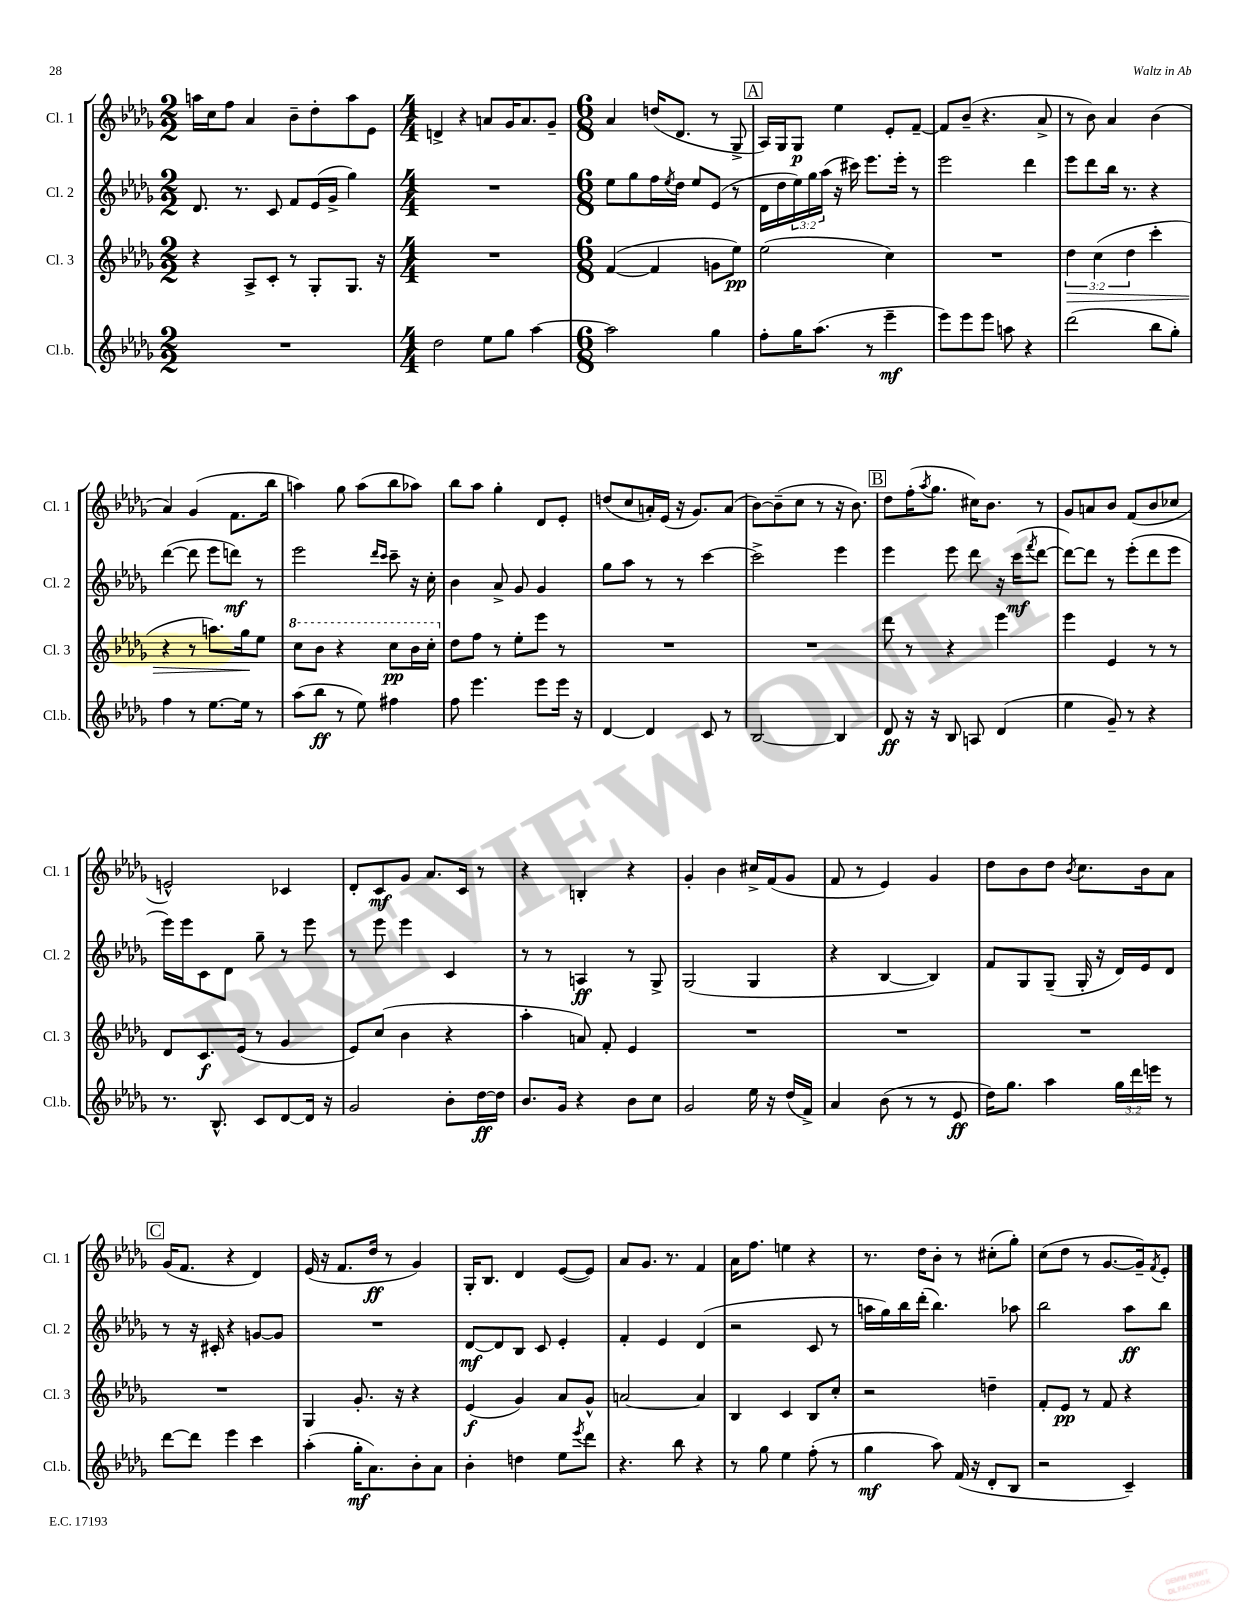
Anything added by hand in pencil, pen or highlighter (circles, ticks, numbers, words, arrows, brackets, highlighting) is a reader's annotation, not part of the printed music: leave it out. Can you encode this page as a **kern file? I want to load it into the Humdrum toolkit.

**kern	**dynam	**kern	**dynam	**kern	**dynam	**kern	**dynam
*part4	*part4	*part3	*part3	*part2	*part2	*part1	*part1
*staff4	*staff4	*staff3	*staff3	*staff2	*staff2	*staff1	*staff1
*I"Cl.b.	*	*I"Cl. 3	*	*I"Cl. 2	*	*I"Cl. 1	*
*I'Cl.b.	*	*I'Cl. 3	*	*I'Cl. 2	*	*I'Cl. 1	*
*clefG2	*	*clefG2	*	*clefG2	*	*clefG2	*
*k[b-e-a-d-g-]	*	*k[b-e-a-d-g-]	*	*k[b-e-a-d-g-]	*	*k[b-e-a-d-g-]	*
*M2/2	*	*M2/2	*	*M2/2	*	*M2/2	*
=2	=2	=2	=2	=2	=2	=2	=2
1r	.	4r	.	8.d-/	.	16aan\LL	.
.	.	.	.	.	.	16cc\J	.
.	.	.	.	.	.	8ff\J	.
.	.	.	.	8.r	.	.	.
.	.	8A-^/L	.	.	.	4a-/	.
.	.	8c'/J	.	8c/	.	.	.
.	.	8r	.	8f/L	.	8b-~\L	.
.	.	8G-'/L	.	(16e-/L	.	8dd-'\	.
.	.	.	.	16g-^/JJ	.	.	.
.	.	8.G-/J	.	4gg-\)	.	8aa\	.
.	.	.	.	.	.	8e-\J	.
.	.	16r	.	.	.	.	.
=3	=3	=3	=3	=3	=3	=3	=3
*M4/4	*	*M4/4	*	*M4/4	*	*M4/4	*
2dd-\	.	1r	.	1r	.	4dn^/	.
.	.	.	.	.	.	4r	.
8ee-\L	.	.	.	.	.	8an/L	.
8gg-\J	.	.	.	.	.	16g-/K	.
.	.	.	.	.	.	8.a/	.
[4aa-\	.	.	.	.	.	.	.
.	.	.	.	.	.	8g-~/J	.
=4	=4	=4	=4	=4	=4	=4	=4
*M6/8	*	*M6/8	*	*M6/8	*	*M6/8	*
2aa-\]	.	([4f/	.	8ee-\L	.	4a-/	.
.	.	.	.	8gg-\	.	.	.
.	.	4f/]	.	16ff\L	.	(16ddn/KL	.
.	.	.	.	8qee-/	.	.	.
.	.	.	.	16dd-\JJ	.	8.d-/J	.
.	.	.	.	8ee-/L	.	.	.
4gg-\	.	8gn\L	.	(8e-/J	.	8r	.
.	.	8ee-\J)	pp	8r	.	8G-^/	.
!!LO:REH:place=s1:t=A
=5	=5	=5	=5	=5	=5	=5	=5
8ff'\L	.	(2ee-\	.	16d-\LL	.	16A-/LL)	.
.	.	.	.	16dd-\	.	16G-/J	.
16gg-\K	.	.	.	24ee-\)	.	8G-/J	p
.	.	.	.	24gg-\	.	.	.
(8.aa-\J	.	.	.	.	.	.	.
.	.	.	.	(24aa-\JJ	.	.	.
.	.	.	.	16r	.	4ee-\	.
.	.	.	.	16ccc#X\)	.	.	.
8r	.	.	.	8.eee-\L	.	.	.
4eee-~\	mf	4cc\)	.	.	.	8e-'/L	.
.	.	.	.	16eee-'\Jk	.	.	.
.	.	.	.	8r	.	[8f~/J	.
=6	=6	=6	=6	=6	=6	=6	=6
8eee-\L)	.	2.r	.	2eee-\	.	8f/L]	.
8eee-\	.	.	.	.	.	(8b-~/J	.
8eee-\J	.	.	.	.	.	4.r	.
8aan\	.	.	.	.	.	.	.
4r	.	.	.	4ddd-\	.	.	.
.	.	.	.	.	.	8a-^/	.
=7	=7	=7	=7	=7	=7	=7	=7
!	!	!	!LO:HP:b	!	!	!	!
(2ddd-\	.	6dd-\	>	8eee-\L	.	8r	.
.	.	.	.	8ddd-\	.	8b-\)	.
.	.	(6cc\	.	.	.	.	.
.	.	.	.	16bb-\Jk	.	4a-/	.
.	.	.	.	8.r	.	.	.
.	.	6dd-\	.	.	.	.	.
8bb-\L	.	4ccc'\	.	4r	.	(4b-\	.
8gg-'\J)	.	.	.	.	.	.	.
!!LO:LB:g=z
=8	=8	=8	=8	=8	=8	=8	=8
4ff\	.	4r	.	([4ddd-\	.	4a-/)	.
8r	.	8r	.	8ddd-\]	.	(4g-/	.
[8.ee-\L	.	8.aan\L)	.	8eee-\L	.	.	.
.	.	.	.	8dddn\J)	mf	8.f\L	.
16ee-\Jk]	.	16gg-\k	.	.	.	.	.
8r	.	8ee-\J	]	8r	.	.	.
.	.	.	.	.	.	16bb-\Jk	.
=9	=9	=9	=9	=9	=9	=9	=9
*	*	*8va	*	*	*	*	*
(8aa-\L	.	8ccc\L	.	2eee-\	.	4aan\)	.
8bb-\J	ff	8bb-\J	.	.	.	.	.
8r	.	4r	.	.	.	8gg-\	.
8ee-\)	.	.	.	.	.	(8aa\L	.
.	.	.	.	16qqddd-/LL	.	.	.
.	.	.	.	16qqccc/JJ	.	.	.
4ff#X\	.	8ccc\L	pp	8ccc~\	.	8bb-\	.
.	.	16bb-\L	.	16r	.	8aa-X\J)	.
.	.	16ccc'\JJ	.	16cc'\	.	.	.
=10	=10	=10	=10	=10	=10	=10	=10
*	*	*X8va	*	*	*	*	*
8ff\	.	8dd-\L	.	4b-\	.	8bb-\L	.
4.eee-\	.	8ff\J	.	.	.	8aa-\J	.
.	.	8r	.	8a-^/	.	4gg-'\	.
.	.	8ee-'\L	.	8g-/	.	.	.
8eee-\L	.	8eee-\J	.	4g-/	.	8d-/L	.
16eee-\Jk	.	8r	.	.	.	8e-'/J	.
16r	.	.	.	.	.	.	.
=11	=11	=11	=11	=11	=11	=11	=11
[4d-/	.	2.r	.	8gg-\L	.	(8ddn/L	.
.	.	.	.	8aa-\J	.	8cc/	.
4d-/]	.	.	.	8r	.	16an'/L)	.
.	.	.	.	.	.	(16e-/JJ	.
.	.	.	.	8r	.	16r	.
.	.	.	.	.	.	8.g-/L)	.
8c/	.	.	.	[4ccc\	.	.	.
8r	.	.	.	.	.	(8a/J	.
=12	=12	=12	=12	=12	=12	=12	=12
[2B-/	.	2.r	.	2ccc^\]	.	[8b-\L)	.
.	.	.	.	.	.	(8b-~\]	.
.	.	.	.	.	.	8cc\J	.
.	.	.	.	.	.	8r	.
4B-/]	.	.	.	4eee-\	.	16r	.
.	.	.	.	.	.	8.b-\)	.
!!LO:REH:place=s1:t=B
=13	=13	=13	=13	=13	=13	=13	=13
8d-/	ff	8ddd-\	.	4eee-\	.	8dd-\L	.
16r	.	8r	.	.	.	(16ff'\K	.
.	.	.	.	.	.	8qaa-/	.
16r	.	.	.	.	.	8.gg-\J	.
8B-/	.	4r	.	8eee-\	.	.	.
8An/	.	.	.	8ddd-\	.	16cc#X\KL)	.
.	.	.	.	.	.	8.b-\J	.
(4d-/	.	4eee-\	.	16r	.	.	.
.	.	.	.	(16ccc\KL	mf	.	.
.	.	.	.	8qfff/	.	.	.
.	.	.	.	[8ddd-\J	.	8r	.
=14	=14	=14	=14	=14	=14	=14	=14
4ee-\	.	4eee-\	.	8ddd-\L_)	.	8g-/L	.
.	.	.	.	8ddd-\J]	.	8an/	.
8g-~/)	.	4e-/	.	8r	.	8b-/J	.
8r	.	.	.	(8eee-'\L	.	(8f/L	.
4r	.	8r	.	8ddd-\	.	8b-/	.
.	.	8r	.	8eee-\J	.	8cc-X/J	.
!!LO:LB:g=z
=15	=15	=15	=15	=15	=15	=15	=15
8.r	.	8d-/L	.	16eee-\LL)	.	2en^^/)	.
.	.	.	.	16eee-\J	.	.	.
.	.	8.c/	f	8c\	.	.	.
8.B-^^/	.	.	.	.	.	.	.
.	.	.	.	8d-\J	.	.	.
.	.	(16e-/Jk	.	.	.	.	.
8c/L	.	8r	.	8gg-~\	.	.	.
[8d-/	.	4g-/	.	8r	.	4c-X/	.
16d-/Jk]	.	.	.	8eee-\	.	.	.
16r	.	.	.	.	.	.	.
=16	=16	=16	=16	=16	=16	=16	=16
2g-/	.	8e-/L)	.	8r	.	8d-'/L	.
.	.	(8cc/J	.	8eee-\	.	8c/	mf
.	.	4b-\	.	4eee-\	.	8g-/J	.
.	.	.	.	.	.	8.a-/L	.
8b-'\L	.	4r	.	4c/	.	.	.
.	.	.	.	.	.	16c/Jk	.
[16dd-\L	ff	.	.	.	.	8r	.
16dd-\JJ]	.	.	.	.	.	.	.
=17	=17	=17	=17	=17	=17	=17	=17
8.b-/L	.	4aa-'\	.	8r	.	4r	.
.	.	.	.	8r	.	.	.
16g-/Jk	.	.	.	.	.	.	.
4r	.	8an/)	.	4An/	ff	4Bn'/	.
.	.	8f'/	.	.	.	.	.
8b-\L	.	4e-/	.	8r	.	4r	.
8cc\J	.	.	.	8G-^/	.	.	.
=18	=18	=18	=18	=18	=18	=18	=18
2g-/	.	2.r	.	(2G-/	.	4g-'/	.
.	.	.	.	.	.	4b-\	.
16ee-\	.	.	.	4G-/	.	16cc#X^/LL	.
16r	.	.	.	.	.	(16f/J	.
(16dd-/LL	.	.	.	.	.	8g-/J	.
16f^/JJ)	.	.	.	.	.	.	.
=19	=19	=19	=19	=19	=19	=19	=19
4a-/	.	2.r	.	4r	.	8f/	.
.	.	.	.	.	.	8r	.
(8b-\	.	.	.	[4B-/	.	4e-/)	.
8r	.	.	.	.	.	.	.
8r	.	.	.	4B-/])	.	4g-/	.
8e-/	ff	.	.	.	.	.	.
=20	=20	=20	=20	=20	=20	=20	=20
16dd-\KL)	.	2.r	.	8f/L	.	8dd-\L	.
8.gg-\J	.	.	.	.	.	.	.
.	.	.	.	8G-/	.	8b-\	.
4aa-\	.	.	.	(8G-~/J	.	8dd-\J	.
.	.	.	.	.	.	8qb-/	.
.	.	.	.	16G-'/	.	8.cc\L	.
.	.	.	.	16r	.	.	.
24gg-\LL	.	.	.	16d-/LL)	.	.	.
24ddd-\	.	.	.	.	.	.	.
.	.	.	.	16e-/J	.	16b-\k	.
24eeen\JJ	.	.	.	.	.	.	.
8r	.	.	.	8d-/J	.	8a-\J	.
!!LO:LB:g=z
!!LO:REH:place=s1:t=C
=21	=21	=21	=21	=21	=21	=21	=21
[8ddd-\L	.	2.r	.	8r	.	(16g-/KL	.
.	.	.	.	.	.	8.f/J	.
8ddd-\J]	.	.	.	16r	.	.	.
.	.	.	.	16c#X'/	.	.	.
4eee-\	.	.	.	4r	.	4r	.
4ccc\	.	.	.	[8gn/L	.	4d-/)	.
.	.	.	.	8g/J]	.	.	.
=22	=22	=22	=22	=22	=22	=22	=22
(4aa-'\	.	4G-/	.	2.r	.	(16e-/	.
.	.	.	.	.	.	16r	.
.	.	.	.	.	.	8.f/L	.
16gg-'\KL	mf	8.g-'/	.	.	.	.	.
8.a-\)	.	.	.	.	.	16dd-/Jk	ff
.	.	.	.	.	.	8r	.
.	.	16r	.	.	.	.	.
8b-'\	.	4r	.	.	.	4g-/)	.
8a-\J	.	.	.	.	.	.	.
=23	=23	=23	=23	=23	=23	=23	=23
4b-'\	.	(4e-/	f	[8d-/L	mf	16G-'/KL	.
.	.	.	.	.	.	8.B-/J	.
.	.	.	.	8d-/]	.	.	.
4ddn\	.	4g-/)	.	8B-/J	.	4d-/	.
.	.	.	.	8c/	.	.	.
8ee-\L	.	8a-/L	.	4e-'/	.	([8e-/L	.
8qeee-/	.	.	.	.	.	.	.
8ddd-\J	.	8g-^^/J	.	.	.	8e-/J])	.
=24	=24	=24	=24	=24	=24	=24	=24
4.r	.	[2an/	.	4f'/	.	8a-/L	.
.	.	.	.	.	.	8.g-/J	.
.	.	.	.	4e-/	.	.	.
.	.	.	.	.	.	8.r	.
8bb-\	.	.	.	.	.	.	.
4r	.	4a/]	.	(4d-/	.	4f/	.
=25	=25	=25	=25	=25	=25	=25	=25
8r	.	4B-/	.	2r	.	16a-\KL	.
.	.	.	.	.	.	8.ff\J	.
8gg-\	.	.	.	.	.	.	.
4ee-\	.	4c/	.	.	.	4een\	.
(8ff'\	.	8B-/L	.	8c/	.	4r	.
8r	.	8cc'/J	.	8r	.	.	.
=26	=26	=26	=26	=26	=26	=26	=26
4gg-\	mf	2r	.	16aan\LL	.	8.r	.
.	.	.	.	16gg-\)	.	.	.
.	.	.	.	16bb-\	.	.	.
.	.	.	.	(16ddd-'\JJ	.	16dd-\KL	.
8aa-\)	.	.	.	4.bb-\)	.	8b-'\J	.
(16f/	.	.	.	.	.	8r	.
16r	.	.	.	.	.	.	.
8d-'/L	.	4ddn~\	.	.	.	(8cc#X'\L	.
8B-/J	.	.	.	8aa-X\	.	8gg-'\J)	.
=27	=27	=27	=27	=27	=27	=27	=27
2r	.	8f'/L	.	2bb-\	.	(8cc\L	.
.	.	8e-/J	pp	.	.	8dd-\J	.
.	.	8r	.	.	.	8r	.
.	.	8f/	.	.	.	[8.g-/L	.
4c~/)	.	4r	.	8aa-\L	ff	.	.
.	.	.	.	.	.	16g-~/k])	.
.	.	.	.	.	.	8qf/	.
.	.	.	.	8bb-\J	.	8e-'/J	.
==	==	==	==	==	==	==	==
*-	*-	*-	*-	*-	*-	*-	*-
